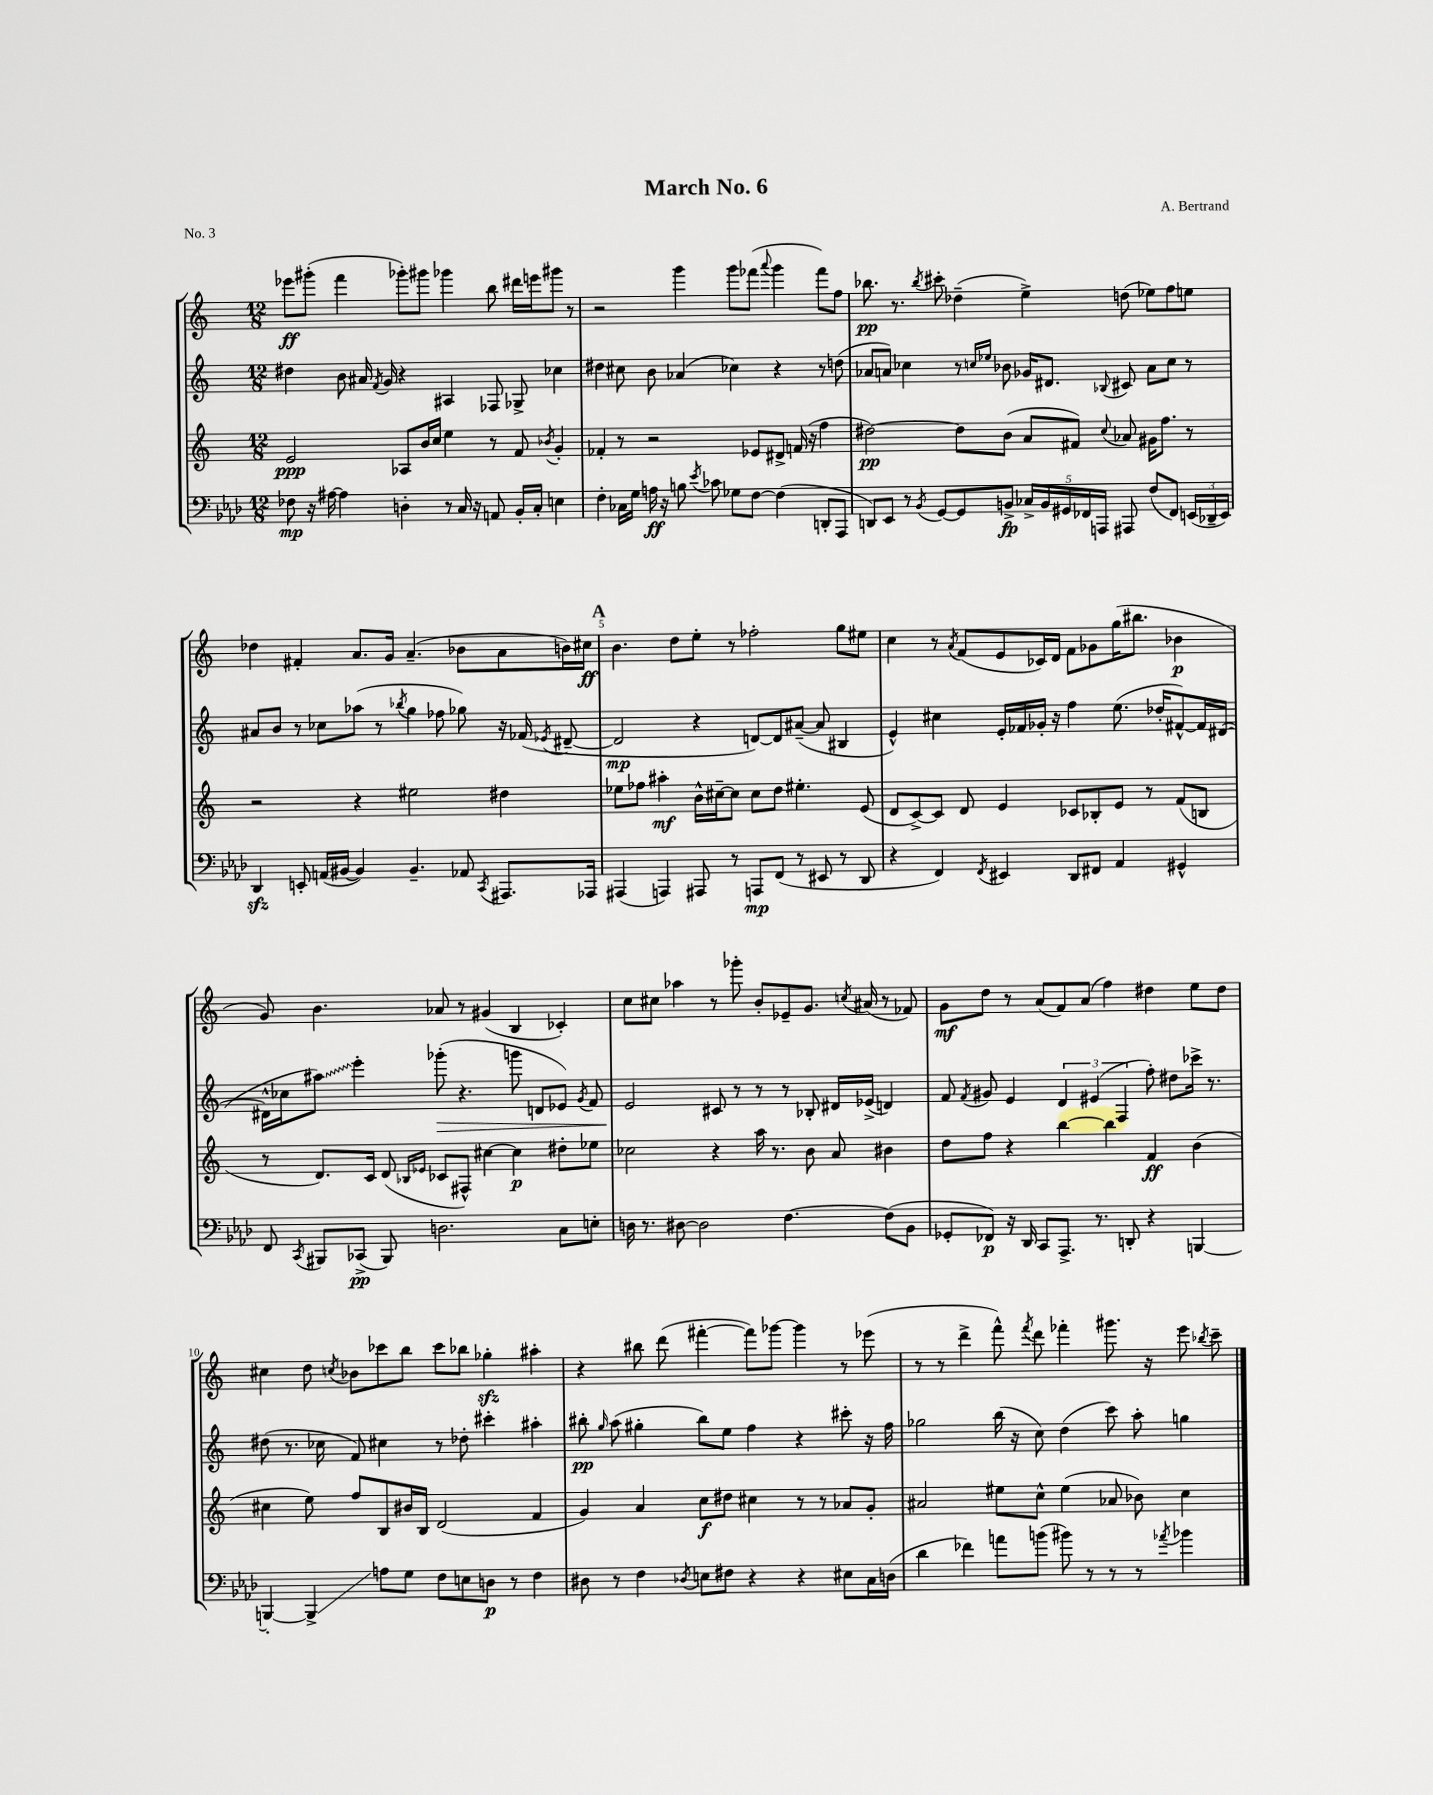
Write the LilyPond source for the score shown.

\header { title = "March No. 6" composer = "A. Bertrand" piece = "No. 3" }
<<
\new StaffGroup <<
\new Staff = "s0" {
    \clef treble \key c \major \numericTimeSignature \time 12/8
    \autoBeamOff ees'''8[\ff gis'''8]-.( f'''4 ges'''8[-.) gis'''8] ges'''4 b''8 dis'''16[ e'''16 gis'''8] r8 |
    r2 g'''4 g'''8[ fes'''8]( \appoggiatura { a'''8 } g'''4 fes'''8[) f''8] |
    bes''8.\pp r8. \acciaccatura { bes''8 } cis'''8-. des''4--( e''4->) d''8( ees''8[) f''8 e''8] |
    des''4 fis'4-. a'8.[ g'16] a'4.--( bes'8[ a'8 b'16) cis''16]\ff |
    \mark \markup { \bold "A" } b'4. d''8[ e''8]-. r8 fes''2-. g''8[ eis''8] |
    c''4 r8 \acciaccatura { a'8 } f'8[( e'8 ces'16) d'16] f'8[ ges'8 g''16( bis''8.] bes'4\p |
    g'8) b'4. aes'8 r8 gis'4( b4 ces'4-.) |
    c''8[ cis''8] aes''4 r8 ges'''8-. b'8[-. ees'8-- g'8.] \acciaccatura { c''8 } ais'16( r8 fes'8) |
    g'8[\mf d''8] r8 a'8[( f'8) a'8]( f''4) dis''4 e''8[ dis''8] |
    cis''4 d''8 \acciaccatura { c''8 } bes'8[ ces'''8 b''8] ces'''8[ bes''8] ges''4-.\sfz ais''4-. |
    r4 bis''8 d'''8( fis'''4~-. fis'''8[) ges'''8]~ ges'''4 r8 ees'''8( |
    r8 r8 d'''4-> f'''8-^) \acciaccatura { f'''8 } d'''8 fes'''4-. gis'''8. r16 e'''8 \acciaccatura { bes''8 } c'''8-- \bar "|." |
}
\new Staff = "s1" {
    \clef treble \key c \major \numericTimeSignature \time 12/8
    \autoBeamOff dis''4 b'8 ais'16 \acciaccatura { f'8 } g'16 r4 ais4 fes8 ges8-> ces''4 |
    dis''4 cis''8 b'8 aes'4( ces''4) r4 r8 d''8( |
    aes'8[ a'8]) ces''4 r8 \grace { c''16[ ees''16] } bes'8 ges'16[ dis'8.] \appoggiatura { bes8 } cis'8 a'8[ c''8] r8 |
    ais'8[ b'8] r8 ces''8[ aes''8]( r8 \acciaccatura { bes''8 } g''4 fes''8 ges''8) r16 fes'16( \acciaccatura { ees'8 } dis'8~-- |
    \mark \markup { \bold "A" } dis'2\mp r4 d'8[~) d'8 ais'8]~--( ais'8 bis4 |
    e'4-^) cis''4 e'16[-. fes'16 ges'16]-. r16 f''4 e''8.( des''16[-. fis'8~-^) fis'16 dis'16]~( |
    dis'16[-^ ces''16 \once \override Glissando.style = #'zigzag ais''8]\glissando) e'''4-. ges'''8-.\>( r4. g'''8 d'8[ ees'8]) \acciaccatura { g'8 } f'8 |
    e'2\! cis'8 r8 r8 r8 bes8-. dis'16[ ees'16]->( d'4) |
    f'8 \acciaccatura { f'8 } gis'8 e'4 \tuplet 3/2 { d'4 eis'4( f4 } f''8-.) dis''8[ ces'''16]-> r8. |
    dis''8( r8. ces''16 f'8) cis''4 r8 des''8-. cis'''4-. ais''4-. |
    bis''8-.\pp \grace { g''16 } a''8( gis''4-. bis''8[) e''8] f''4 r4 cis'''8-. r16 f''16 |
    ges''2 b''16( r16 c''8) d''4( c'''8) a''8-. g''4 \bar "|." |
}
\new Staff = "s2" {
    \clef treble \key c \major \numericTimeSignature \time 12/8
    \autoBeamOff e'2\ppp aes8[ b'16 c''16] e''4 r8 f'8 \acciaccatura { bes'8 } g'4-. |
    fes'4-. r8 r2 ees'8[ dis'8]-> f'16( r16 f''4 |
    dis''2~\pp) dis''8[ b'8]( a'8[ fis'8]) \appoggiatura { c''8 } aes'8 gis'16[ f''8.] r8 |
    r2 r4 eis''2 dis''4 |
    \mark \markup { \bold "A" } ees''8[ fes''8] ais''4-.\mf b'16[-^ cis''16~-- cis''8] cis''8[ d''8] eis''4.-. e'8( |
    d'8[ c'8~->) c'8] d'8 e'4 ces'8[ bes8-. e'8] r8 f'8[( b8] |
    r8 d'8.[) c'16] d'8( \grace { bes16[ ees'16] } ces'8[ fis8]-^) cis''4~ cis''4\p dis''8[-. ees''8] |
    ces''2 r4 a''16 r8. b'8 a'8 bis'4 |
    d''8[ f''8] r4 b''4~ b''4 f'4\ff b'4( |
    cis''4 e''8) f''8[ b8 bis'16 b16] d'2( f'4 |
    g'4) a'4 c''8[\f dis''8] cis''4 r8 r8 aes'8[ g'8]-. |
    ais'2 eis''8[ c''8]-^ eis''4( aes'8 bes'8) c''4 \bar "|." |
}
\new Staff = "s3" {
    \clef bass \key aes \major \numericTimeSignature \time 12/8
    \autoBeamOff fes8\mp r16 ais16~ ais4 d4-. r8 c16 r16 a,8 bes,16[-. c16]-. e4 |
    f4-. ces16[ g16] a16\ff r16 b8 \acciaccatura { ees'8 } ces'8 ges8[ f8]~ f4( d,8[-. aes,,8] |
    d,8[) ees,8] r8 \acciaccatura { bes,8 } g,8[~ g,8 b,8]->\fp \tuplet 5/4 { ces16[-> b,16 gis,16 fes,16 a,,16] } ais,,8 f8[( fes,8]) \tuplet 3/2 { e,16[( des,16-- e,16]) } |
    des,4\sfz e,8-. a,16[( bis,16]~ bis,4) bis,4.-- aes,8 \acciaccatura { c,8 } ais,,8.[ aes,,16] |
    \mark \markup { \bold "A" } ais,,4( a,,4) ais,,8 r8 a,,8[\mp f,8]( r8 eis,8 r8 des,8 |
    r4 f,4) \acciaccatura { f,8 } eis,4 des,8[ fis,8] aes,4 gis,4-^ |
    f,8 \acciaccatura { c,8 } bis,,8[ ces,8]->\pp( bis,,8) d2. c8[ e8]-. |
    d16 r8. dis8~ dis2 f4.~ f8[( bes,8] |
    ges,8[-. fes,8]\p) r16 des,16 c,8[ aes,,8.]-> r8. d,8-. r4 b,,4~ |
    b,,4~-. b,,4->\glissando a8[ g8] f8[ e8 d8]\p r8 f4 |
    dis8 r8 f4 \acciaccatura { des8 } e8[ fis8] r4 r4 eis8[ c16 d16]( |
    des'4 fes'4) a'8[ b'8]( bis'8) r8 r8 r8 \acciaccatura { aes'8 } bes'4 \bar "|." |
}
>>
>>
\layout { \context { \Score \override BarNumber.break-visibility = ##(#f #t #t) barNumberVisibility = #(every-nth-bar-number-visible 5) } }
